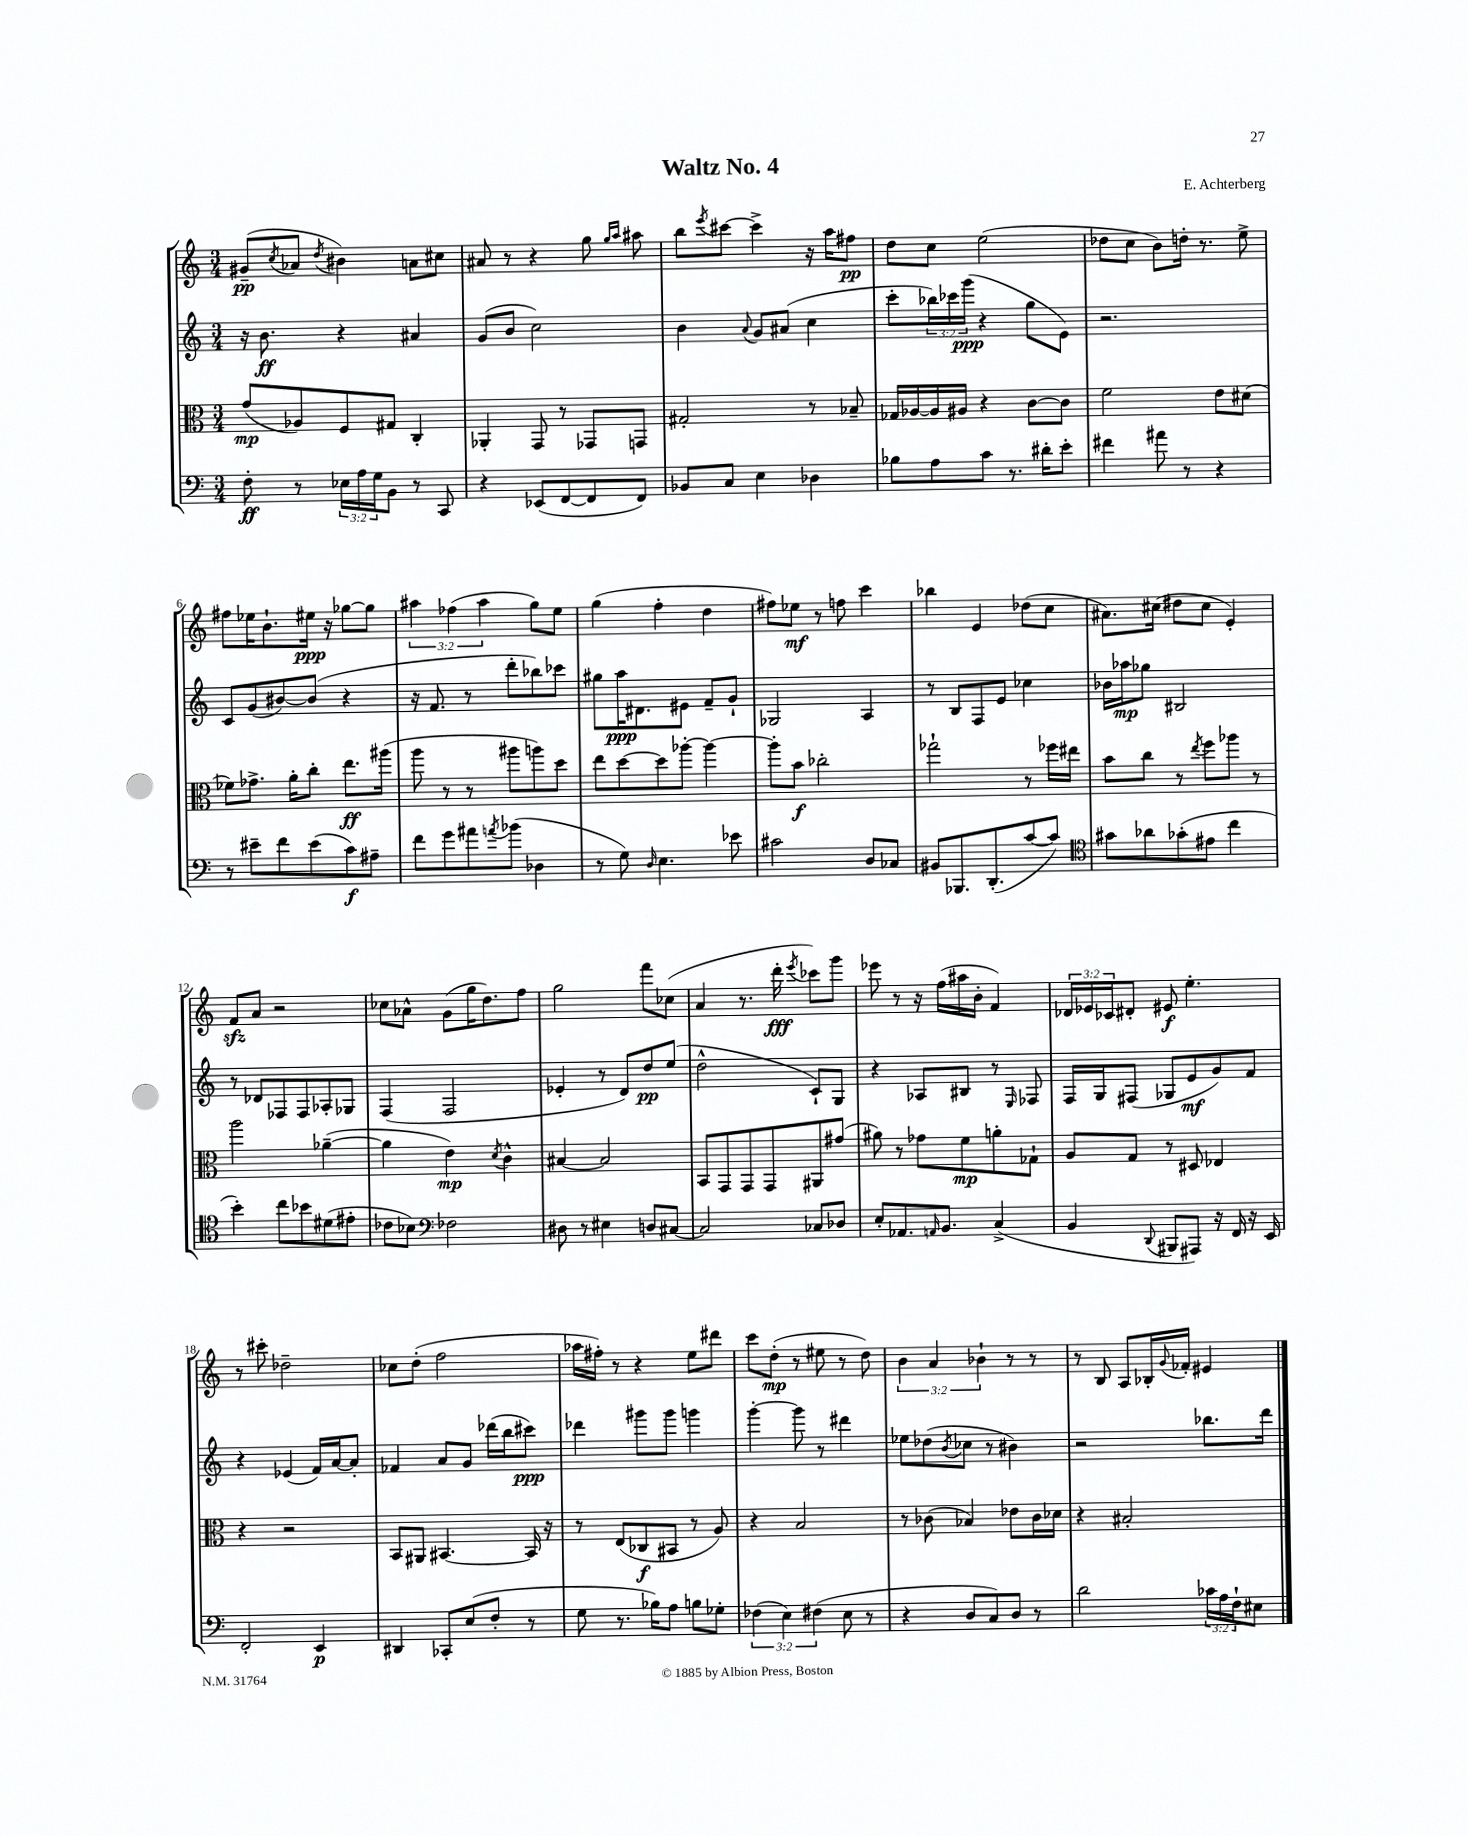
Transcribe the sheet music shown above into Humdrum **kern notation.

**kern	**dynam	**kern	**dynam	**kern	**dynam	**kern	**dynam
*part4	*part4	*part3	*part3	*part2	*part2	*part1	*part1
*staff4	*staff4	*staff3	*staff3	*staff2	*staff2	*staff1	*staff1
*clefF4	*	*clefC3	*	*clefG2	*	*clefG2	*
*k[]	*	*k[]	*	*k[]	*	*k[]	*
*M3/4	*	*M3/4	*	*M3/4	*	*M3/4	*
=1	=1	=1	=1	=1	=1	=1	=1
8F'\	ff	(8g/L	mp	16r	.	(8g#X~/L	pp
.	.	.	.	8.b\	ff	.	.
.	.	.	.	.	.	8qcc/	.
8r	.	8A-X/)	.	.	.	8a-X/J	.
.	.	.	.	.	.	8qdd/	.
24E-X\LL	.	8F/	.	4r	.	4b#X\)	.
24A\	.	.	.	.	.	.	.
24G\J	.	.	.	.	.	.	.
8BB\J	.	8G#X/J	.	.	.	.	.
8r	.	4C'/	.	4a#X/	.	8an\L	.
8CC/	.	.	.	.	.	8cc#X\J	.
=2	=2	=2	=2	=2	=2	=2	=2
4r	.	4AA-X'/	.	(8g/L	.	8a#X/	.
.	.	.	.	8b/J	.	8r	.
(8EE-X/L	.	8GG/	.	2cc\)	.	4r	.
[8FF/	.	8r	.	.	.	.	.
8FF/]	.	8GG-X/L	.	.	.	8gg\	.
.	.	.	.	.	.	16qqgg/LL	.
.	.	.	.	.	.	16qqaa/JJ	.
8FF/J)	.	8GGn/J	.	.	.	8aa#X\	.
=3	=3	=3	=3	=3	=3	=3	=3
8BB-X/L	.	2G#X'/	.	4b\	.	8bb\L	.
.	.	.	.	.	.	8qeee/	.
8C/J	.	.	.	.	.	[8ccc#X\J	.
.	.	.	.	8qqa/	.	.	.
4E\	.	.	.	8g/L	.	4ccc#^\]	.
.	.	.	.	(8a#X/J	.	.	.
4D-X\	.	8r	.	4cc\	.	16r	.
.	.	.	.	.	.	16aa\KL	.
.	.	8B-X~/	.	.	.	8ff#X\J	pp
=4	=4	=4	=4	=4	=4	=4	=4
8B-X\L	.	16G-X/LL	.	8ccc'\L	.	8dd\L	.
.	.	[16A-X/	.	.	.	.	.
8A\	.	16A-/]	.	24bb-X\L)	.	8cc\J	.
.	.	.	.	24ccc-X\	.	.	.
.	.	16A#X/JJ	.	.	.	.	.
.	.	.	.	(24ggg\JJ	ppp	.	.
8c\J	.	4r	.	4r	.	(2ee\	.
8.r	.	.	.	.	.	.	.
.	.	[8c\L	.	8gg\L	.	.	.
16d#X'\KL	.	.	.	.	.	.	.
8e'\J	.	8c\J]	.	8e\J)	.	.	.
=5	=5	=5	=5	=5	=5	=5	=5
4f#X\	.	2f\	.	2.r	.	8dd-X\L	.
.	.	.	.	.	.	8cc\J	.
8a#X\	.	.	.	.	.	8b\L)	.
8r	.	.	.	.	.	16ddn'\Jk	.
.	.	.	.	.	.	8.r	.
4r	.	8e\L	.	.	.	.	.
.	.	(8d#X\J	.	.	.	8ee^\	.
!!LO:LB:g=z
=6	=6	=6	=6	=6	=6	=6	=6
8r	.	8f-X\L)	.	8c/L	.	8ff#X\L	.
8e#X~\L	.	8.g-X^\J	.	(8g/	.	16ee-X\K	.
.	.	.	.	.	.	8.b`\	.
8f\	.	.	.	[8b#X/)	.	.	.
.	.	16a'\KL	.	.	.	.	.
(8e#\	.	8cc'\J	.	(8b#/J]	.	16ee#X\Jk	ppp
.	.	.	.	.	.	16r	.
8c\)	f	8.ee\L	ff	4r	.	[8gg-X\L	.
8A#X~\J	.	.	.	.	.	8gg-\J]	.
.	.	(16aa#X\Jk	.	.	.	.	.
=7	=7	=7	=7	=7	=7	=7	=7
8f\L	.	8aa\	.	16r	.	6aa#X\	.
.	.	.	.	8.f/	.	.	.
8g\	.	8r	.	.	.	.	.
.	.	.	.	.	.	(6ff-X\	.
8a#X\	.	8r	.	8r	.	.	.
.	.	.	.	.	.	6aa#\	.
8qan/	.	.	.	.	.	.	.
(8b-X\J	.	8aa#X\L	.	8ddd'\L	.	.	.
4D-X\	.	8aan\)	.	8bb-X\)	.	8gg\L)	.
.	.	8dd\J	.	8ccc-X\J	.	8ee\J	.
=8	=8	=8	=8	=8	=8	=8	=8
8r	.	8ee\L	.	8gg#X\L	.	(4gg\	.
8G\)	.	[8dd\	.	16aa\K	ppp	.	.
.	.	.	.	8.d#X\	.	.	.
16qqD/	.	.	.	.	.	.	.
4.E\	.	8dd\]	.	.	.	4ff'\	.
.	.	[8aa-X'\J	.	8e#X\J	.	.	.
.	.	4aa-\_	.	8f~/L	.	4dd\	.
8e-X\	.	.	.	8g`/J	.	.	.
=9	=9	=9	=9	=9	=9	=9	=9
2c#X\	.	8aa-'\L]	.	2G-X/	.	8ff#X\L)	.
.	.	8b\J	f	.	.	8ee-X\J	mf
.	.	2cc-X'\	.	.	.	8r	.
.	.	.	.	.	.	8ffn\	.
8D/L	.	.	.	4A/	.	4ccc\	.
8C-X/J	.	.	.	.	.	.	.
=10	=10	=10	=10	=10	=10	=10	=10
8BB#X/L	.	2gg-X`\	.	8r	.	4bb-X\	.
8.BBB-X/	.	.	.	8B/L	.	.	.
.	.	.	.	8F/	.	4e/	.
(8.DD'/	.	.	.	.	.	.	.
.	.	.	.	8e/J	.	.	.
[8c/	.	8r	.	4cc-X\	.	(8dd-X\L	.
8c/J])	.	16ff-X\LL	.	.	.	8cc\J	.
.	.	16ee#X\JJ	.	.	.	.	.
=11	=11	=11	=11	=11	=11	=11	=11
*clefC4	*	*	*	*	*	*	*
8g#X\L	.	8b\L	.	16b-X\LL	.	8.a#X\L)	.
.	.	.	.	16aa-X\J	mp	.	.
8a-X\	.	8cc\J	.	8gg-X\J	.	.	.
.	.	.	.	.	.	(16cc#X\Jk	.
(8g-X'\	.	8r	.	2B#X/	.	8dd#X\L	.
.	.	8qee/	.	.	.	.	.
8e#X\J	.	8ff\L	.	.	.	8cc#\J	.
4cc\	.	8aa-X\J	.	.	.	4e'/)	.
.	.	8r	.	.	.	.	.
!!LO:LB:g=z
=12	=12	=12	=12	=12	=12	=12	=12
4b'\)	.	2aa\	.	8r	.	8fzz/L	.
.	.	.	.	8d-X/L	.	8a/J	.
8cc\L	.	.	.	8F-X/	.	2r	.
8b-X\	.	.	.	8F-/	.	.	.
(8d#X\	.	([4a-X~\	.	8A-X'/	.	.	.
8e#X'\J	.	.	.	8G-X/J	.	.	.
=13	=13	=13	=13	=13	=13	=13	=13
8c-X\L	.	4a-\]	.	(4F/	.	8cc-X\L	.
8B-X\J)	.	.	.	.	.	8a-X^^\J	.
*clefF4	*	*	*	*	*	*	*
2F-X\	.	4e\)	mp	2F/	.	(8g\L	.
.	.	.	.	.	.	16gg\K	.
.	.	.	.	.	.	8.dd\)	.
.	.	8qd/	.	.	.	.	.
.	.	4c^^\	.	.	.	.	.
.	.	.	.	.	.	8ff\J	.
=14	=14	=14	=14	=14	=14	=14	=14
8D#X\	.	[4B#X/	.	4e-X'/	.	2gg\	.
8r	.	.	.	.	.	.	.
4E#X\	.	2B#/]	.	8r	.	.	.
.	.	.	.	8d/L)	.	.	.
8Dn/L	.	.	.	8dd/	pp	8fff\L	.
[8C#X/J	.	.	.	(8ee/J	.	(8cc-X\J	.
=15	=15	=15	=15	=15	=15	=15	=15
2C#/]	.	8BB/L	.	2dd^^\	.	4a/	.
.	.	8GG/	.	.	.	.	.
.	.	8GG/	.	.	.	8.r	.
.	.	8GG/	.	.	.	.	.
.	.	.	.	.	.	16ddd'\	fff
.	.	.	.	.	.	8qeee/	.
8C-X/L	.	8AA#X/	.	8c`/L)	.	8ccc-X\L)	.
8D-X/J	.	(8g#X/J	.	8G/J	.	8ggg\J	.
=16	=16	=16	=16	=16	=16	=16	=16
8E'/L	.	8a#X\)	.	4r	.	8eee-X\	.
8.AA-X/	.	8r	.	.	.	8r	.
.	.	8g-X\L	.	8A-X/L	.	16r	.
16qqAAn/	.	.	.	.	.	.	.
8.BB/J	.	.	.	.	.	(16ff\LL	.
.	.	8f\	mp	8B#X/J	.	16aa#X\	.
.	.	.	.	.	.	16b'\JJ	.
(4C^/	.	8an'\	.	8r	.	4f/)	.
.	.	.	.	16qqE/	.	.	.
.	.	8G-X`\J	.	8F-X/	.	.	.
=17	=17	=17	=17	=17	=17	=17	=17
4BB/	.	8A/L	.	16F/LL	.	24d-X/LL	.
.	.	.	.	.	.	24e-X/	.
.	.	.	.	16G/J	.	.	.
.	.	.	.	.	.	24c-X/J	.
.	.	8G/J	.	(8F#X/J	.	8d#X'/J	.
8qqDD/	.	.	.	.	.	.	.
8BBB#X/L	.	8r	.	8G-X/L	.	8e#X/	f
8AAA#X/J)	.	8D#X/	.	8e/	mf	4.ee'\	.
16r	.	4E-X/	.	8g/)	.	.	.
16FF/	.	.	.	.	.	.	.
16r	.	.	.	8f/J	.	.	.
16EE/	.	.	.	.	.	.	.
!!LO:LB:g=z
=18	=18	=18	=18	=18	=18	=18	=18
2FF'/	.	4r	.	4r	.	8r	.
.	.	.	.	.	.	8ccc#X'\	.
.	.	2r	.	(4e-X/	.	2dd-X~\	.
4EE/	p	.	.	16f/LL)	.	.	.
.	.	.	.	[16a/J	.	.	.
.	.	.	.	8a'/J]	.	.	.
=19	=19	=19	=19	=19	=19	=19	=19
4DD#X/	.	8BB/L	.	4f-X/	.	8cc-X\L	.
.	.	8AA#X/J	.	.	.	(8dd'\J	.
8CC-X'/L	.	[4.BB#X/	.	8a/L	.	2ff\	.
(8E/	.	.	.	8g/J	.	.	.
8F'/J	.	.	.	(16ddd-X\LL	.	.	.
.	.	.	.	16bb\J	.	.	.
8r	.	16BB#/]	.	8ccc#X\J)	ppp	.	.
.	.	16r	.	.	.	.	.
=20	=20	=20	=20	=20	=20	=20	=20
8G\	.	8r	.	4ddd-X\	.	16aa-X\LL	.
.	.	.	.	.	.	16ff#X'\JJ)	.
8.r	.	(8E/L	.	.	.	8r	.
.	.	8C-X/	f	8ggg#X\L	.	4r	.
16B-X\KL)	.	.	.	.	.	.	.
8A\J	.	8BB#X/J	.	8ggg#\J	.	.	.
8Bn\L	.	8r	.	4gggn\	.	8ee\L	.
8G-X'\J	.	8A/)	.	.	.	8ddd#X\J	.
=21	=21	=21	=21	=21	=21	=21	=21
(6F-X\	.	4r	.	[4ggg'\	.	8ccc\L	.
.	.	.	.	.	.	(8dd'\J	mp
6E\)	.	.	.	.	.	.	.
.	.	2B/	.	8ggg\]	.	8r	.
(6F#X\	.	.	.	.	.	.	.
.	.	.	.	8r	.	8ee#X\	.
8E\	.	.	.	4ddd#X\	.	8r	.
8r	.	.	.	.	.	8dd\)	.
=22	=22	=22	=22	=22	=22	=22	=22
4r	.	8r	.	8ee-X\L	.	6b\	.
.	.	(8c-X\	.	(8dd-X\	.	.	.
.	.	.	.	.	.	6a/	.
.	.	.	.	8qb/	.	.	.
8D/L	.	4B-X/)	.	8cc-X\J	.	.	.
.	.	.	.	.	.	6b-X`\	.
8C/)	.	.	.	8r	.	.	.
8D/J	.	8e-X\L	.	4b#X\)	.	8r	.
8r	.	16c-\L	.	.	.	8r	.
.	.	16d-X\JJ	.	.	.	.	.
=23	=23	=23	=23	=23	=23	=23	=23
2d\	.	4r	.	2r	.	8r	.
.	.	.	.	.	.	8B/	.
.	.	2B#X'/	.	.	.	8A/L	.
.	.	.	.	.	.	16B-X'/L	.
.	.	.	.	.	.	8qqg/	.
.	.	.	.	.	.	16f-X'/JJ	.
24c-X\LL	.	.	.	8.bb-X\L	.	4e#X/	.
24A\	.	.	.	.	.	.	.
24F`\J	.	.	.	.	.	.	.
8E#X\J	.	.	.	.	.	.	.
.	.	.	.	16ddd\Jk	.	.	.
==	==	==	==	==	==	==	==
*-	*-	*-	*-	*-	*-	*-	*-
